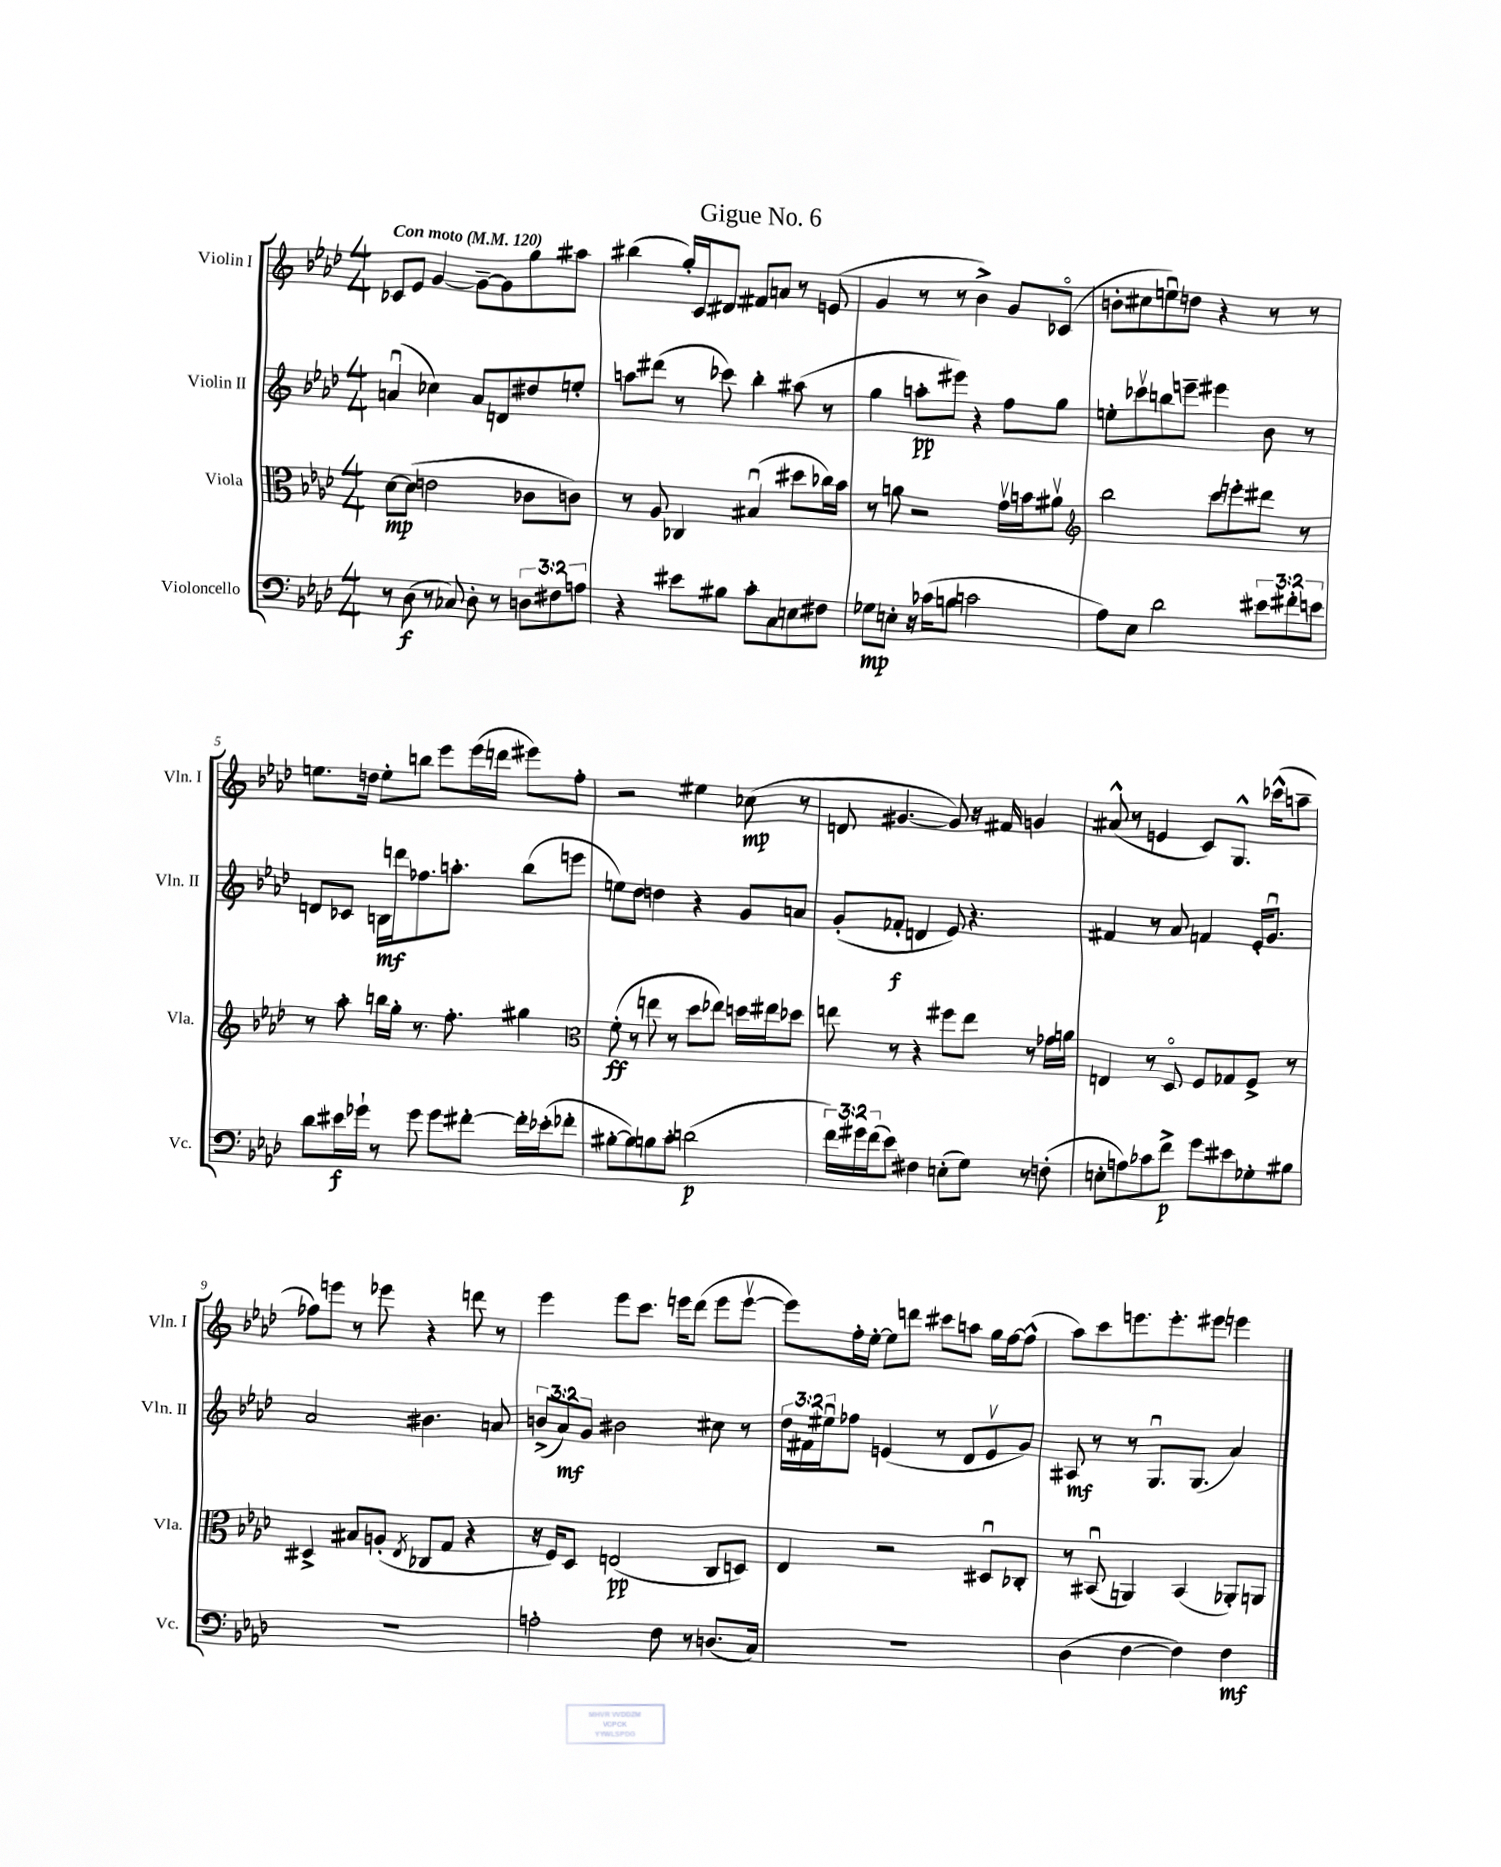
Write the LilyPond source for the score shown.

\header { title = "Gigue No. 6" }
<<
\new StaffGroup <<
\new Staff = "s0" \with { instrumentName = "Violin I" shortInstrumentName = "Vln. I" } {
    \clef treble \key aes \major \numericTimeSignature \time 4/4 \tempo "Con moto" 4 = 120
    ces'8 ees'8 g'4~ g'8~-- g'8 g''8 ais''8 |
    bis''4( g''16-.) c'16 dis'8 fis'8 a'8 r8 e'8( |
    g'4 r8 r8 bes'4->) g'8 ces'8\flageolet( |
    b'8-. cis''8 e''8\downbow) d''8 r4 r8 r8 |
    e''8. d''16 e''8-. b''8 ees'''8 ees'''16( d'''16 eis'''8) f''8-. |
    r2 eis''4 ces''8\mp( r8 |
    d'8 gis'4.~ gis'8) r16 fis'16 g'4 |
    ais'8-^( r8 e'4 c'8) g8.-^ ces'''16-^( a''8-- |
    fes''8) e'''8 r8 ees'''8 r4 d'''8 r8 |
    ees'''4 ees'''8 c'''8. e'''16 des'''8( e'''8 e'''8~\upbow |
    e'''8) f''16-. ees''16~-. ees''8 d'''8 cis'''8 a''8 g''16 f''16~ f''8-^( |
    aes''8) c'''8 e'''8. e'''8.-. eis'''8 e'''4 \bar "|." |
}
\new Staff = "s1" \with { instrumentName = "Violin II" shortInstrumentName = "Vln. II" } {
    \clef treble \key aes \major \numericTimeSignature \time 4/4 \override Staff.TupletNumber.text = #tuplet-number::calc-fraction-text
    a'4\downbow( ces''4) a'8 d'8 dis''8 e''8-. |
    a''8 dis'''8( r8 ces'''8) bes''4-. ais''8( r8 |
    g''4 a''8-.\pp eis'''8) r4 f''8 g''8 |
    e''8-. ces'''8\upbow b''8 e'''8-- eis'''4 bes'8 r8 |
    d'8 ces'8 b16\mf d'''16 fes''8. a''8.-. bes''8( e'''8 |
    e''8) des''8 d''4 r4 g'8 a'8 |
    g'8-.( fes'8-.\f d'4 ees'8) r4. |
    fis'4 r8 aes'8 f'4 ees'16-. g'8.\downbow |
    aes'2 bis'4. a'8 |
    \tuplet 3/2 { b'8->( aes'8\mf) g'8 } bis'2 cis''8 r8 |
    \tuplet 3/2 { des''16 fis'16 eis''16\downbow } fes''8 e'4( r8 des'8 e'8\upbow g'8) |
    ais8\mf r8 r8 g8.\downbow g8.( aes'4) \bar "|." |
}
\new Staff = "s2" \with { instrumentName = "Viola" shortInstrumentName = "Vla." } {
    \clef alto \key aes \major \numericTimeSignature \time 4/4
    des'8~\mp des'8( e'2 ces'8 c'8) |
    r8 aes8 ces4 bis4\downbow( dis''8 ces''16) bes'16 |
    r8 a'8 r2 g'16\upbow b'16 ais'8\upbow |
    \clef treble bes''2 c'''8 e'''8-. dis'''8 r8 |
    r8 aes''8-. b''16 g''16-. r8. f''8.-. gis''4 |
    \clef alto f'8-.\ff( r8 e''8 r8 des''8 ees''8) d''16 eis''16 des''8 |
    e''8 r8 r4 fis''8 e''8 r8 ges'16 a'16 |
    e4 r8 des8\flageolet f8 ges8 f8-> r8 |
    dis4-> bis8 a8-.( \acciaccatura { ees8 } ces8 g8 r4 |
    r16 f16) des8 e2\pp( c8 d8) |
    ees4 r2 dis8\downbow ces8-. |
    r8 bis,8\downbow( a,4) bis,4( aes,8-.) a,8 \bar "|." |
}
\new Staff = "s3" \with { instrumentName = "Violoncello" shortInstrumentName = "Vc." } {
    \clef bass \key aes \major \numericTimeSignature \time 4/4 \override Staff.TupletNumber.text = #tuplet-number::calc-fraction-text
    r8 des8\f( r8 ces8) des8-. r8 \tuplet 3/2 { d8 fis8 a8 } |
    r4 eis'8 bis8 c'8-. c8 e8 fis8 |
    ges8\mp e8-. r16 ces'16( b8 c'2 |
    aes8) ees8 des'2 \tuplet 3/2 { eis'8 fis'8-. e'8 } |
    des'8 eis'16\f ges'16-! r8 ges'8 ges'8 fis'8~-. fis'16-. ees'16-.( fes'8-. |
    bis8~-. bis8) b8 c'8-. d'2\p( |
    \tuplet 3/2 { f'16) gis'16 f'16( } ees'8) fis4 e8-.( g8) r8 f8-.( |
    e8-. a8) ces'8 f'8->\p g'8 eis'8 ges8-. bis8 |
    R1 |
    a2-. f8 r8 d8.( c16) |
    R1 |
    des4( f4~ f4) f4\mf \bar "|." |
}
>>
>>
